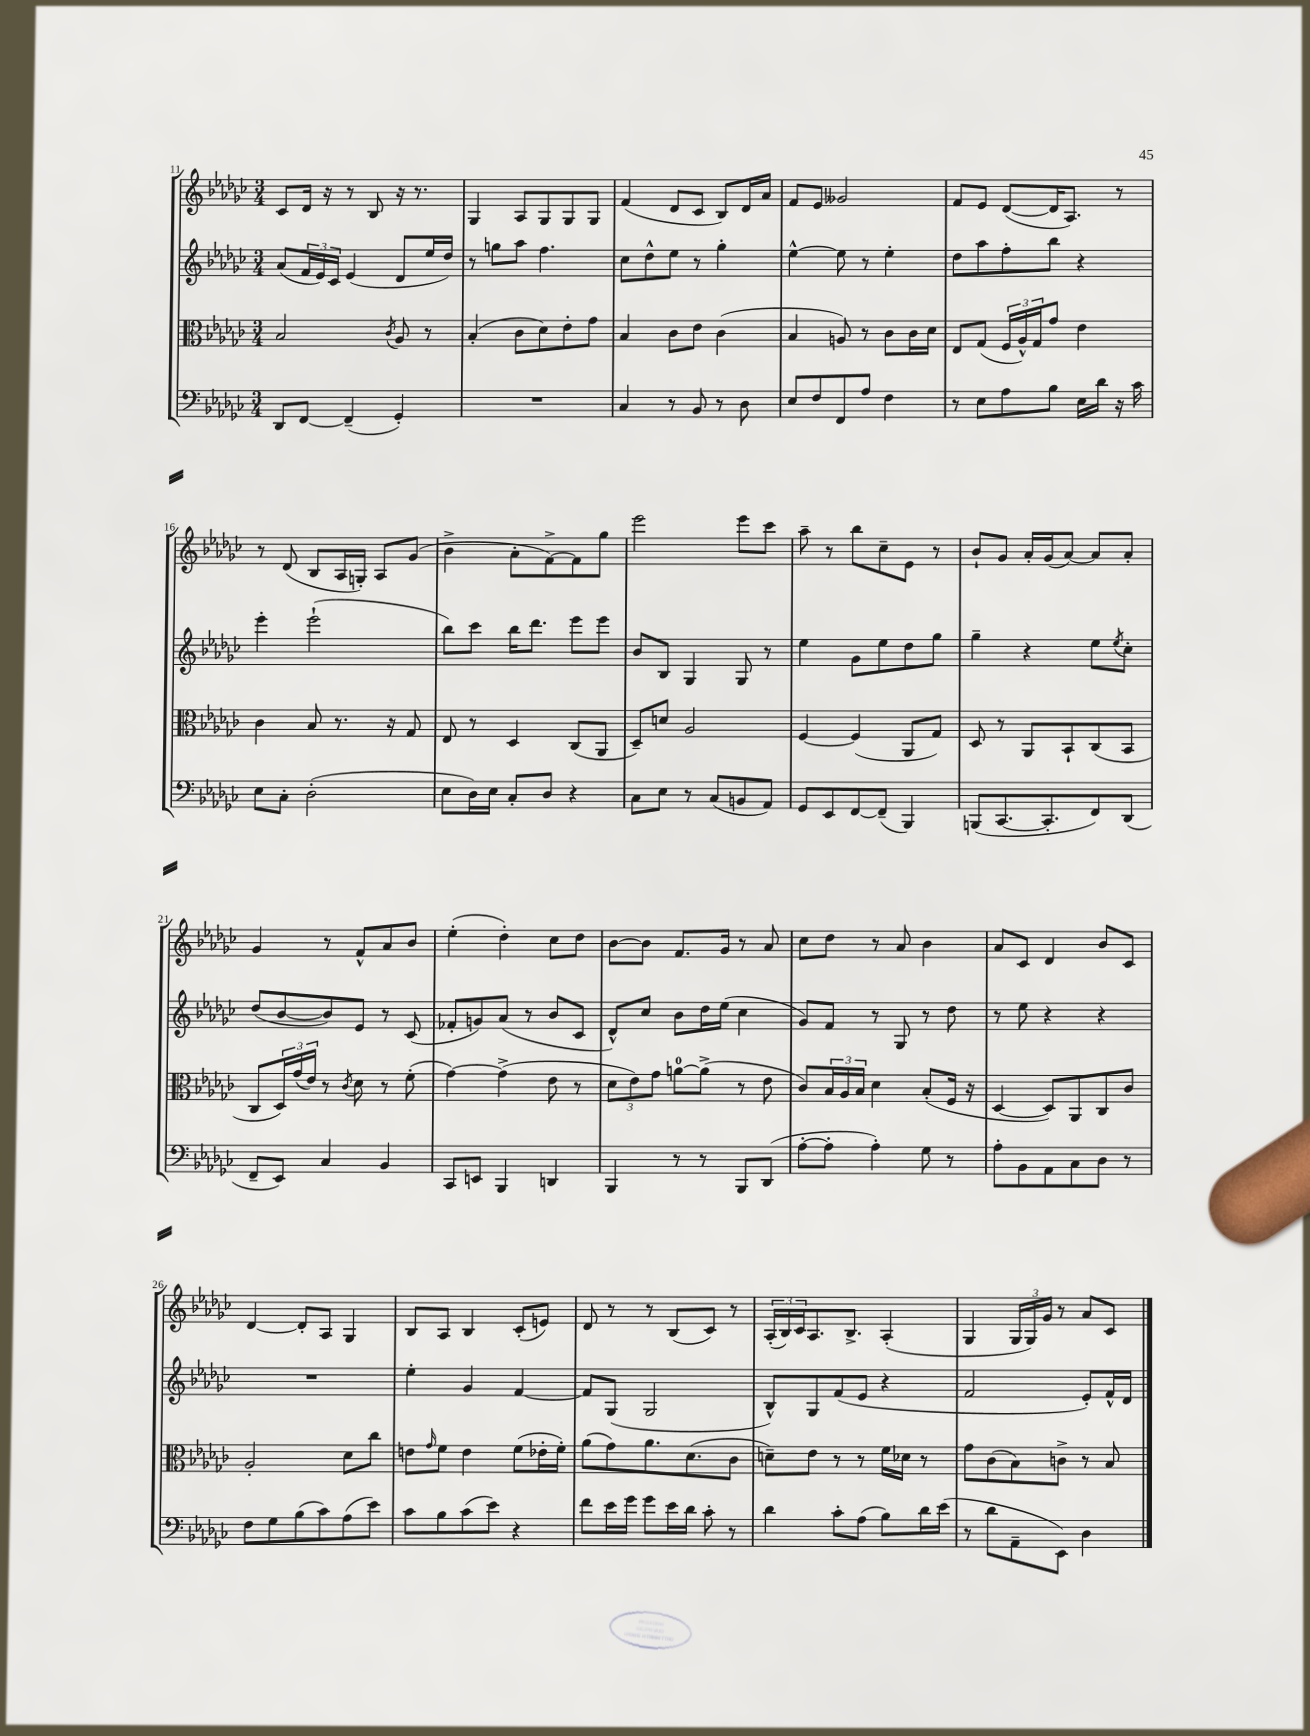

**kern	**kern	**kern	**kern
*part4	*part3	*part2	*part1
*staff4	*staff3	*staff2	*staff1
*clefF4	*clefC3	*clefG2	*clefG2
*k[b-e-a-d-g-c-]	*k[b-e-a-d-g-c-]	*k[b-e-a-d-g-c-]	*k[b-e-a-d-g-c-]
*M3/4	*M3/4	*M3/4	*M3/4
=11	=11	=11	=11
8DD-/L	2B-/	(8a-/L	8c-/L
[8FF/J	.	24f/L	16d-/Jk
.	.	24e-/)	.
.	.	.	16r
.	.	24c-/JJ	.
(4FF~/]	.	(4e-/	8r
.	.	.	8B-/
.	8qc-/	.	.
4GG-'/)	8A-/	8d-/L	16r
.	.	.	8.r
.	8r	16ee-/L	.
.	.	16dd-/JJ)	.
=12	=12	=12	=12
2.r	(4B-'/	8r	4G-/
.	.	8ggn\L	.
.	8c-\L	8aa-\J	8A-/L
.	8d-\)	4.ff\	8G-/
.	8e-'\	.	8G-/
.	8g-\J	.	8G-/J
=13	=13	=13	=13
4C-/	4B-/	8cc-\L	(4f/
.	.	8dd-^^\	.
8r	8c-\L	8ee-\J	8d-/L
8BB-/	8e-\J	8r	8c-/J
8r	(4c-\	4gg-'\	8B-/L)
8D-\	.	.	16d-/L
.	.	.	16a-/JJ
=14	=14	=14	=14
8E-/L	4B-/	[4ee-^^\	8f/L
8F/	.	.	8e-/J
8FF/	8An/)	8ee-\]	2g--X/
8A-/J	8r	8r	.
4F\	8c-\L	4ee-'\	.
.	16c-\L	.	.
.	16d-\JJ	.	.
=15	=15	=15	=15
8r	8E-/L	8dd-\L	8f/L
8E-\L	(8G-/J	8aa-\	8e-/J
8A-\	24F/LL	8ff'\	([8d-/L
.	24A-^^/)	.	.
.	24G-/J	.	.
8B-\J	8g-/J	8bb-\J	16d-/K]
.	.	.	8.A-/J)
16E-\LL	4e-\	4r	.
16d-\JJ	.	.	.
16r	.	.	8r
16c-\	.	.	.
!!LO:LB:g=z
=16	=16	=16	=16
8E-\L	4c-\	4eee-'\	8r
8C-'\J	.	.	(8d-/
(2D-'\	8B-/	(2eee-`\	8B-/L
.	8.r	.	16A-/L
.	.	.	16Gn'/JJ)
.	.	.	8A-/L
.	16r	.	.
.	8G-/	.	(8g-/J
=17	=17	=17	=17
8E-\L	8E-/	8bb-\L)	4b-^\
16D-\L)	8r	8ccc-\J	.
16E-\JJ	.	.	.
8C-'/L	4D-/	16bb-\KL	8a-'\L
.	.	8.ddd-\J	.
8D-/J	.	.	[8f^\)
4r	(8C-/L	8eee-\L	8f\]
.	8AA-/J	8eee-\J	8gg-\J
=18	=18	=18	=18
8C-\L	8D-~/L)	8b-/L	2eee-\
8E-\J	8dn/J	8B-/J	.
8r	2A-/	4G-/	.
(8C-/L	.	.	.
8BBn/	.	8G-/	8eee-\L
8AA-/J)	.	8r	8ccc-\J
=19	=19	=19	=19
8GG-/L	[4F/	4ee-\	8aa-~\
8EE-/	.	.	8r
[8FF/	(4F/]	8g-\L	8bb-\L
(8FF~/J]	.	8ee-\	8cc-~\
4BBB-/)	8AA-/L	8dd-\	8e-\J
.	8G-/J)	8gg-\J	8r
=20	=20	=20	=20
(8BBBn/L	8D-/	4gg-~\	8b-`/L
[8.CC-/	8r	.	8g-/J
.	8AA-/L	4r	16a-'/LL
8.CC-'/]	.	.	(16g-/J
.	8BB-`/	.	[8a-/J)
8FF/)	(8C-/	8ee-\L	8a-/L]
.	.	8qee-/	.
(8DD-/J	8BB-/J	8cc-'\J	8a-'/J
!!LO:LB:g=z
=21	=21	=21	=21
8FF~/L	8C-/L	(8dd-/L	4g-/
8EE-/J)	24D-/L)	[8b-/	.
.	(24g-/	.	.
.	24e-/JJ)	.	.
4C-/	8r	8b-/])	8r
.	8qc-/	.	.
.	8d-\	8e-/J	8f^^/L
4BB-/	8r	8r	8a-/
.	(8f'\	(8c-/	8b-/J
=22	=22	=22	=22
8CC-/L	[4g-\)	8f-X'/L	(4ee-'\
8EEn/J	.	8gn/)	.
4BBB-/	(4g-^\]	(8a-/J	4dd-'\)
.	.	8r	.
4DDn/	8e-\	8b-/L	8cc-\L
.	8r	8c-/J	8dd-\J
=23	=23	=23	=23
4BBB-/	12d-\L	8d-^^/L)	[8b-\L
.	12e-\)	.	.
.	.	8cc-/J	8b-\J]
.	12g-\J	.	.
8r	[8an\L	8b-\L	8.f/L
8r	(8a^\J]	16dd-\L	.
.	.	(16ee-\JJ	16g-/Jk
8BBB-/L	8r	4cc-\	8r
(8DD-/J	8e-\	.	8a-/
=24	=24	=24	=24
[8A-'\L	8c-/L)	8g-/L)	8cc-\L
8A-'\J]	24B-/L	8f/J	8dd-\J
.	24A-/	.	.
.	24B-/JJ	.	.
4A-'\)	4d-\	8r	8r
.	.	8G-/	8a-/
8G-\	(8B-'/L	8r	4b-\
8r	16F/Jk	8dd-\	.
.	16r	.	.
=25	=25	=25	=25
8A-'\L	[4D-/	8r	8a-/L
8BB-\	.	8ee-\	8c-/J
8AA-\	8D-/L])	4r	4d-/
8C-\	8AA-/	.	.
8D-\J	8C-/	4r	8b-/L
8r	8c-/J	.	8c-/J
!!LO:LB:g=z
=26	=26	=26	=26
8F\L	2A-'/	2.r	[4d-/
8G-\	.	.	.
(8B-\	.	.	8d-'/L]
8c-\)	.	.	8A-/J
(8A-\	8d-\L	.	4G-/
8e-\J)	8cc-\J	.	.
=27	=27	=27	=27
8c-\L	8en\L	4ee-'\	8B-/L
.	16qqg-/	.	.
8B-\	8f\J	.	8A-/J
(8c-\	4e\	4g-/	4B-/
8e-\J)	.	.	.
4r	(8f\L	[4f/	(8c-'/L
.	16e-X'\L	.	8en/J)
.	16f'\JJ)	.	.
=28	=28	=28	=28
8f\L	(8a-\L	8f/L]	8d-/
16e-\L	8g-\)	(8G-/J	8r
16g-\JJ	.	.	.
8g-\L	8.a-\	2G-/	8r
16e-\L	.	.	(8B-/L
16d-\JJ	(8.d-\	.	.
8c-'\	.	.	8c-/J)
8r	8c-\J	.	8r
=29	=29	=29	=29
4d-\	8dn~\L)	8B-^^/L)	(24A-'/LL
.	.	.	24B-/)
.	.	.	24c-/J
.	8e-\J	8G-/	8.A-/
8c-'\L	8r	(8f/	.
.	.	.	8.B-^/J
(8A-\J	8r	8e-/J	.
8B-\L)	16f\LL	4r	(4A-'/
.	16d-X\JJ	.	.
16d-\L	8r	.	.
(16e-\JJ	.	.	.
=30	=30	=30	=30
8r	8g-\L	2f/	4G-/
8d-\L	(8c-\	.	.
8AA-~\	8B-\)	.	24G-/LL
.	.	.	24G-/)
.	.	.	24g-/JJ
8EE-\J)	8cn^\J	.	8r
4D-\	8r	8e-'/L)	8a-/L
.	8B-/	16f^^/L	8c-/J
.	.	16d-/JJ	.
==	==	==	==
*-	*-	*-	*-
